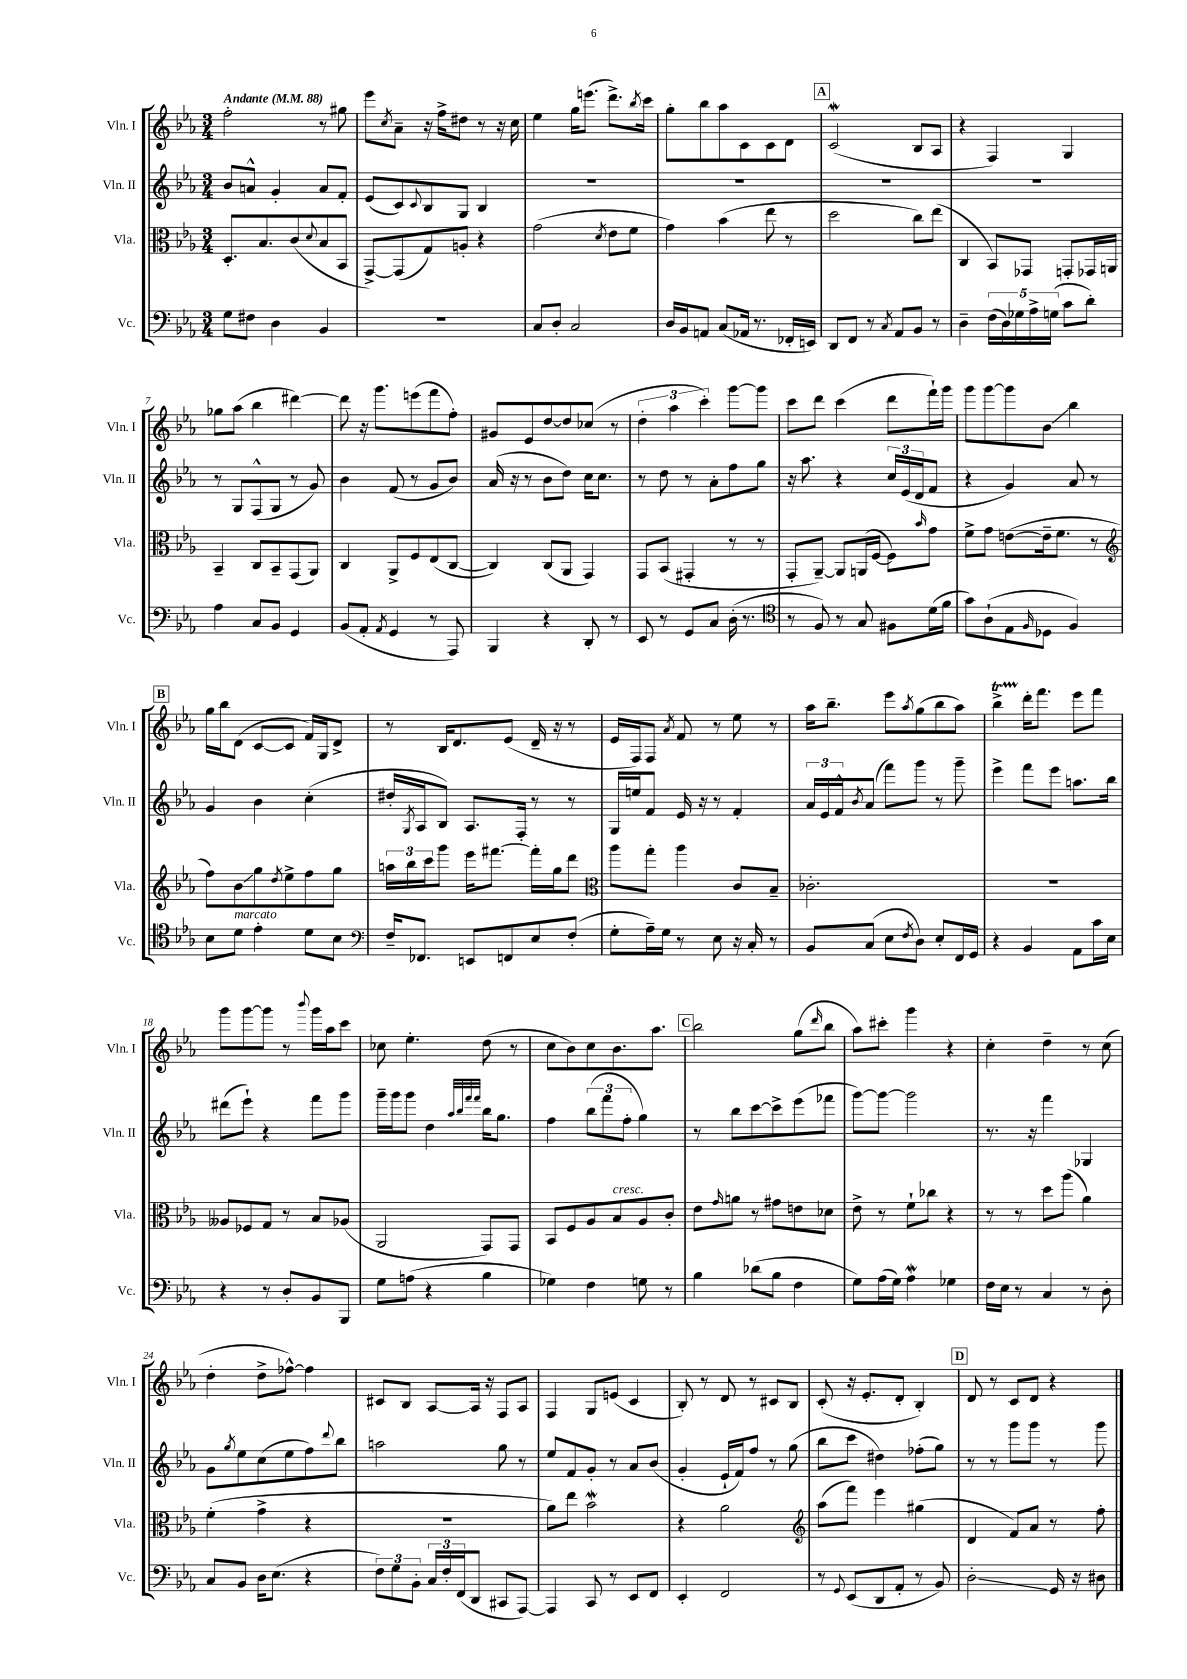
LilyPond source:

<<
\new StaffGroup <<
\new Staff = "s0" \with { instrumentName = "Vln. I" shortInstrumentName = "Vln. I" } {
    \clef treble \key ees \major \numericTimeSignature \time 3/4 \tempo "Andante" 4 = 88
    f''2-. r8 gis''8 |
    ees'''8 \acciaccatura { c''8 } aes'8-- r16 f''16-> dis''8 r8 r16 c''16 |
    ees''4 g''16 e'''8.( d'''8.->) \acciaccatura { bes''8 } c'''16 |
    g''8-. bes''8 aes''8 c'8 c'8 d'8 |
    \mark \markup { \box "A" } c'2\mordent( bes8 aes8 |
    r4 f4) g4 |
    ges''8 aes''8( bes''4 dis'''4~) |
    dis'''8 r16 g'''8. e'''8( f'''8 f''8-.) |
    gis'8 ees'8 d''8~ d''8 ces''8( r8 |
    \tuplet 3/2 { d''4-. aes''4 c'''4-.) } g'''8~ g'''8 |
    c'''8 d'''8 c'''4( d'''8 f'''16-!) g'''16 |
    g'''8 g'''8~ g'''8 bes'8\glissando bes''4 |
    \mark \markup { \box "B" } g''16 bes''16 d'8( c'8~ c'8 f'16) g16 d'8-> |
    r8 bes16 d'8. ees'8( d'16-- r16 r8 |
    ees'16 f16) f8 \acciaccatura { aes'8 } f'8 r8 ees''8 r8 |
    aes''16 bes''8.-- ees'''8 \acciaccatura { aes''8 } g''8( bes''8 aes''8) |
    bes''4->\startTrillSpan d'''16-.\stopTrillSpan f'''8. ees'''8 f'''8 |
    g'''8 g'''8~ g'''8 r8 \appoggiatura { bes'''8 } g'''16 aes''16 c'''8 |
    ces''8 ees''4.-. d''8( r8 |
    c''8 bes'8) c''8 bes'8. aes''8. |
    \mark \markup { \box "C" } bes''2 g''8( \grace { d'''16 } bes''8 |
    aes''8) cis'''8-. g'''4 r4 |
    c''4-. d''4-- r8 c''8( |
    d''4-. d''8-> fes''8~-^) fes''4 |
    cis'8 bes8 aes8~ aes16 r16 f8 aes8 |
    f4 g8 e'8( c'4 |
    bes8-.) r8 d'8 r8 cis'8 bes8 |
    c'8-.( r16 ees'8.-. d'8-. bes4-.) |
    \mark \markup { \box "D" } d'8 r8 c'8 d'8 r4 \bar "|." |
}
\new Staff = "s1" \with { instrumentName = "Vln. II" shortInstrumentName = "Vln. II" } {
    \clef treble \key ees \major \numericTimeSignature \time 3/4
    bes'8 a'8-^ g'4-. a'8 f'8-. |
    ees'8( c'8) \appoggiatura { c'8 } bes8 g8 bes4 |
    R2. |
    R2. |
    \mark \markup { \box "A" } R2. |
    R2. |
    r8 g8 f8-^( g8 r8 g'8) |
    bes'4 f'8( r8 g'8 bes'8) |
    aes'16( r16 r8 bes'8 d''8) c''16 c''8. |
    r8 d''8 r8 aes'8-. f''8 g''8 |
    r16 aes''8. r4 \tuplet 3/2 { c''16 ees'16( d'16 } f'8 |
    r4 g'4) aes'8 r8 |
    \mark \markup { \box "B" } g'4 bes'4 c''4-.( |
    dis''16-. \acciaccatura { g8 } aes16 bes8) aes8. f16-. r8 r8 |
    g16 e''16 f'8 ees'16 r16 r8 f'4-. |
    \tuplet 3/2 { aes'16 ees'16 f'16-^ } \acciaccatura { bes'8 } aes'8( f'''8) g'''8 r8 g'''8-- |
    ees'''4-> f'''8 ees'''8 a''8. bes''16 |
    dis'''8( ees'''8-!) r4 f'''8 g'''8 |
    g'''16-- g'''16 g'''8 d''4 \grace { aes''32 bes''32 f'''32 f'''32 } bes''16 g''8. |
    f''4 \tuplet 3/2 { bes''8( f'''8 f''8-. } g''4) |
    \mark \markup { \box "C" } r8 bes''8 c'''8~ c'''8-> ees'''8( fes'''8 |
    g'''8~) g'''8~ g'''2 |
    r8. r16 f'''4 ges4 |
    g'8 \acciaccatura { g''8 } ees''8 c''8( ees''8 f''8) \appoggiatura { d'''8 } bes''8 |
    a''2 g''8 r8 |
    ees''8 f'8 g'8-. r8 aes'8 bes'8( |
    g'4-. ees'16-! f'16) f''8 r8 g''8( |
    bes''8 c'''8 dis''4) fes''8-.( g''8) |
    \mark \markup { \box "D" } r8 r8 g'''8 g'''8 r8 g'''8 \bar "|." |
}
\new Staff = "s2" \with { instrumentName = "Vla." shortInstrumentName = "Vla." } {
    \clef alto \key ees \major \numericTimeSignature \time 3/4
    d8.-. bes8. c'8( \appoggiatura { d'8 } bes8 bes,8 |
    g,8~->) g,8( g8) a8-. r4 |
    g'2( \acciaccatura { d'8 } ees'8 f'8 |
    g'4) bes'4( ees''8 r8 |
    \mark \markup { \box "A" } d''2 c''8) ees''8( |
    c4 bes,8) ges,8 g,8-. ges,16 a,16 |
    bes,4-- c8 bes,8-- g,8( aes,8) |
    c4 aes,8-> f8 ees8( c8~ |
    c4) c8( aes,8 g,4) |
    g,8 bes,8( gis,4-. r8 r8 |
    g,8-. aes,8~--) aes,8 a,16( f16~ f8) \grace { bes'16 } g'8 |
    f'8-> g'8 e'8~( e'16-- f'8. r8 |
    \mark \markup { \box "B" } \clef treble f''8) bes'8\glissando g''8 \acciaccatura { d''8 } ees''8-> f''8 g''8 |
    \tuplet 3/2 { a''16 bes''16 c'''16 } g'''8 ees'''16 fis'''8.~ fis'''16-. g''16 d'''8 |
    \clef alto aes''8 g''8-. aes''4 c'8 bes8-- |
    ces'2.-. |
    R2. |
    aeses8 fes8 g8 r8 bes8 aes8( |
    aes,2 g,8) g,8 |
    bes,8 f8 aes8 bes8^\markup { \italic "cresc." } aes8 c'8-. |
    \mark \markup { \box "C" } ees'8 \grace { g'16 } a'8 r8 gis'8 e'8 des'8 |
    ees'8-> r8 f'8-! ces''8 r4 |
    r8 r8 d''8 aes''8( aes'4) |
    f'4-.( g'4-> r4 |
    R2. |
    aes'8) ees''8 bes'2\mordent |
    r4 aes'2 |
    \clef treble aes''8( f'''8) ees'''4 gis''4( |
    \mark \markup { \box "D" } d'4 f'8) aes'8 r8 f''8-. \bar "|." |
}
\new Staff = "s3" \with { instrumentName = "Vc." shortInstrumentName = "Vc." } {
    \clef bass \key ees \major \numericTimeSignature \time 3/4
    g8 fis8 d4 bes,4 |
    R2. |
    c8 d8-. c2 |
    d16 bes,16 a,8 c8( aes,16 r8. fes,16-. e,16) |
    \mark \markup { \box "A" } d,8 f,8 r8 \acciaccatura { c8 } aes,8 bes,8 r8 |
    d4-- \tuplet 5/4 { f16( d16) ges16 aes16-> g16( } c'8 d'8-.) |
    aes4 c8 bes,8 g,4 |
    bes,8( aes,8-. \acciaccatura { aes,8 } g,4 r8 aes,,8) |
    bes,,4 r4 d,8-. r8 |
    ees,8 r8 g,8 c8 d16-.( r8. |
    \clef tenor r8 f8) r8 g8 fis8 d'16( f'16 |
    g'8) aes8-!( ees8 \grace { f16 } des8 f4) |
    \mark \markup { \box "B" } bes8 d'8^\markup { \italic "marcato" } ees'4-. d'8 bes8 |
    \clef bass f16-- fes,8. e,8 f,8 ees8 f8-.( |
    g8-. aes16--) g16 r8 ees8 r16 c16-. r8 |
    bes,8 c8( ees8 \acciaccatura { f8 } d8) ees8-. f,16 g,16 |
    r4 bes,4 aes,8 c'16 ees16 |
    r4 r8 d8-. bes,8 bes,,8 |
    g8 a8( r4 bes4 |
    ges4) f4 g8 r8 |
    \mark \markup { \box "C" } bes4 des'8( bes8 f4 |
    g8) aes16( g16) aes4\mordent ges4 |
    f16 ees16 r8 c4 r8 d8-. |
    c8 bes,8 d16 ees8.( r4 |
    \tuplet 3/2 { f8) g8 bes,8-. } \tuplet 3/2 { c16 f16-. f,16( } d,8 cis,8 aes,,8~) |
    aes,,4 c,8 r8 ees,8 f,8 |
    ees,4-. f,2 |
    r8 \appoggiatura { g,8 } ees,8( d,8 aes,8-. r8 bes,8) |
    \mark \markup { \box "D" } d2-.\glissando g,16 r16 dis8 \bar "|." |
}
>>
>>
